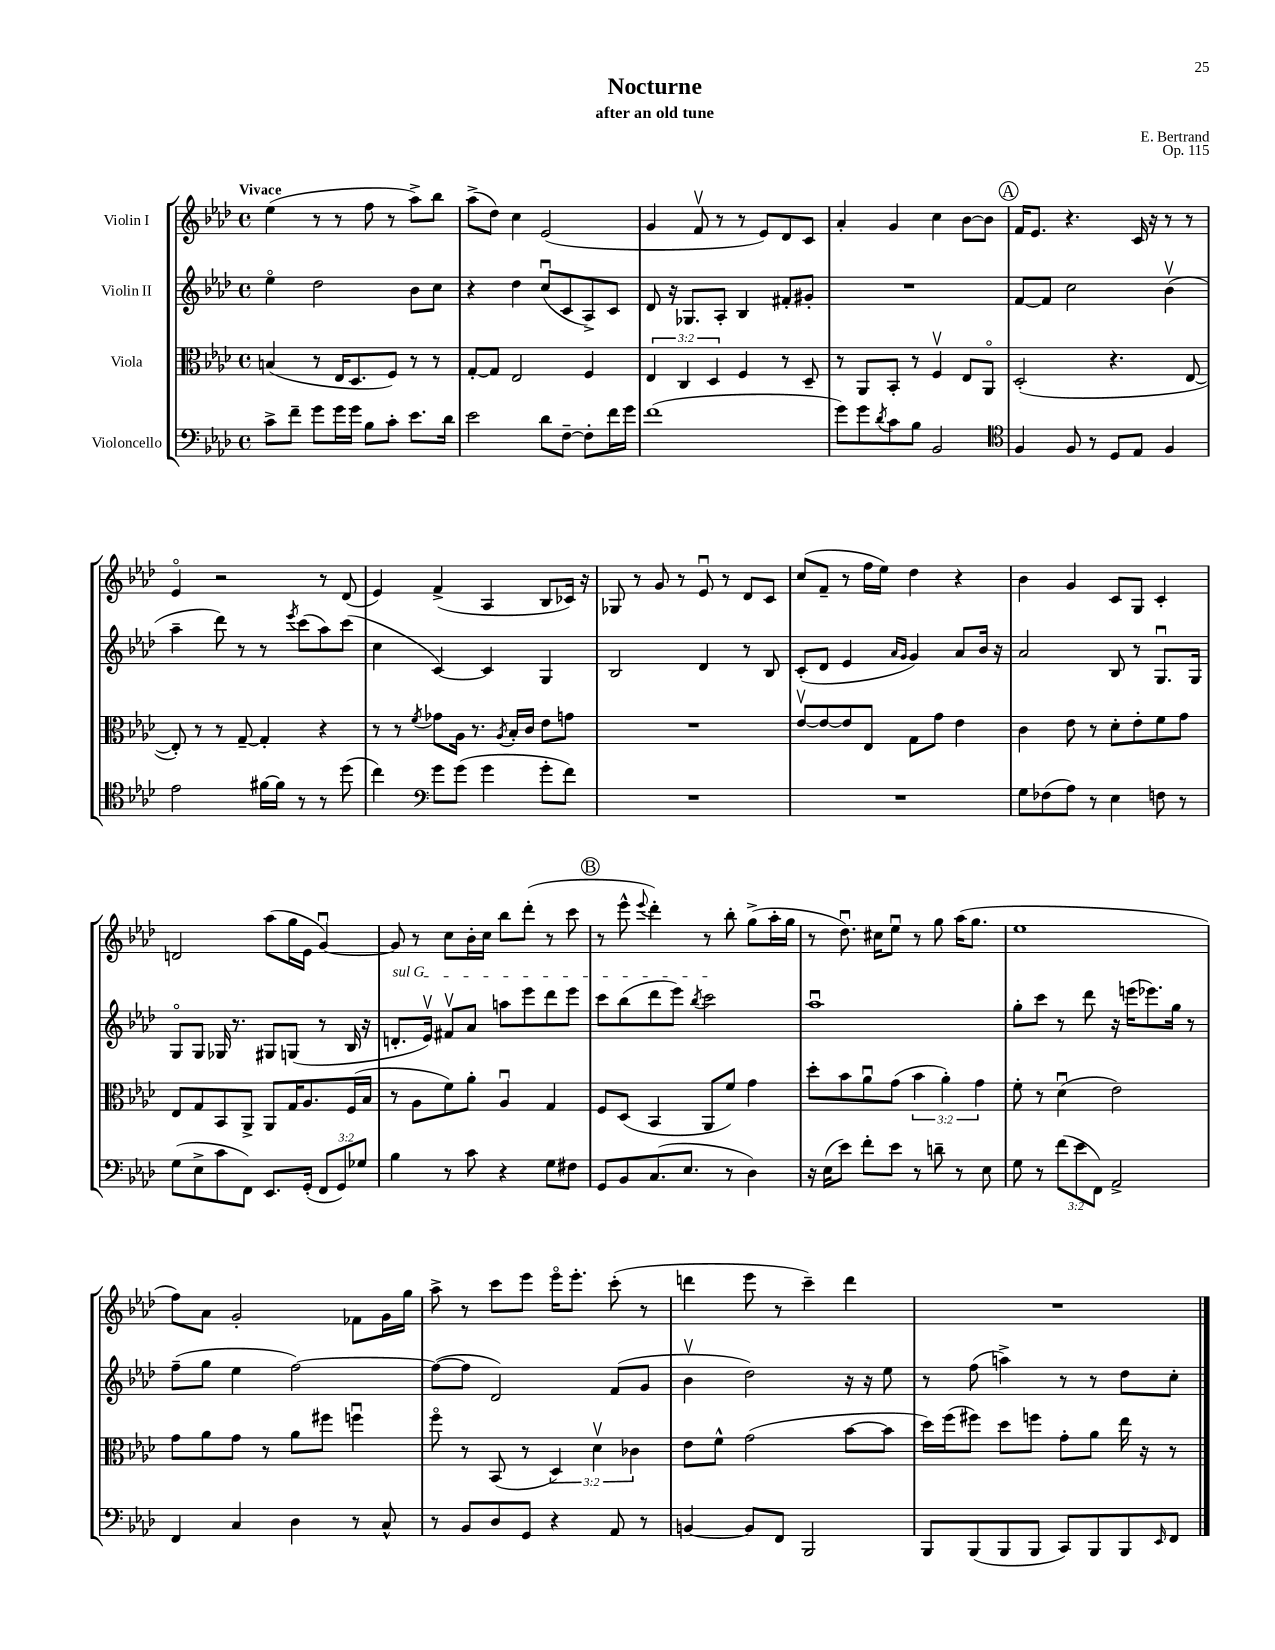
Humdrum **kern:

**kern	**kern	**kern	**kern
*staff4	*staff3	*staff2	*staff1
*clefF4	*clefC3	*clefG2	*clefG2
*k[b-e-a-d-]	*k[b-e-a-d-]	*k[b-e-a-d-]	*k[b-e-a-d-]
*M4/4	*M4/4	*M4/4	*M4/4
*met(c)	*met(c)	*met(c)	*met(c)
8c^\L	(4B/	4ee-o\	(4ee-\
8f~\J	.	.	.
8g\L	8r	2dd-\	8r
16g\L	16E-/LK	.	8r
16g\JJ	8.D-/	.	.
8B-\L	.	.	8ff\
8c'\J	8F/J)	.	8r
8.e-\L	8r	8b-\L	8aa-^\L)
.	8r	8cc\J	8bb-\J
16d-\Jk	.	.	.
=	=	=	=
2e-\	[8G'/L	4r	(8aa-^\L
.	8G/]J	.	8dd-\J)
.	2E-/	4dd-\	4cc\
8d-\L	.	(8ccu/L	(2e-/
[8F~\J	.	8c/	.
8F'\]L	4F/	8A-^/)	.
16f\L	.	8c/J	.
16g\JJ	.	.	.
=	=	=	=
(1f	6E-/	8d-/	4g/
.	.	16r	.
.	6C/	.	.
.	.	8.G-/L	.
.	.	.	8fv/
.	6D-/	.	.
.	.	8A-'/J	8r
.	4F/	4B-/	8r
.	.	.	8e-/L)
.	8r	8f#'/L	8d-/
.	8D-~/	8g#'/J	8c/J
=	=	=	=
8g\L)	8r	1r	4a-'/
8g\	8AA-/L	.	.
8qd-/	.	.	.
8c\	8BB-'/J	.	4g/
8B-\J	8r	.	.
2BB-/	4Fv/	.	4cc\
.	8E-/L	.	[8b-\L
.	8AA-o/J	.	8b-\]J
=	=	=	=
*clefC4	*	*	*
4F/	(2D-'/	[8f/L	16f/LK
.	.	.	8.e-/J
.	.	8f/]J	.
8F/	.	2cc\	4.r
8r	.	.	.
8D-/L	4.r	.	.
8E-/J	.	.	16c/
.	.	.	16r
4F/	.	(4b-v\	8r
.	[8E-/	.	8r
=	=	=	=
2e-\	8E-'/])	4aa-~\	4e-o/
.	8r	.	.
.	8r	8ddd-\)	2r
.	[8G~/	8r	.
[16f#\LL	4G'/]	8r	.
16f#\]JJ	.	.	.
.	.	8qeee-/	.
8r	.	(8ccc\L	.
8r	4r	8aa-\)	8r
(8dd-\	.	(8ccc\J	(8d-/
=	=	=	=
4cc\)	8r	4cc\	4e-/)
.	8r	.	.
*clefF4	*	*	*
.	8qf/	.	.
8g\L	8g-\L	[4c/)	(4f^/
(8g\J	16A-\Jk	.	.
.	8.r	.	.
4g\	.	4c/]	4A-/
.	8qA-/	.	.
.	16B-'/LL	.	.
.	16c/JJ	.	.
8g'\L	8e-\L	4G/	8B-/L
8f\J)	8g\J	.	16c-/Jk)
.	.	.	16r
=	=	=	=
1r	1r	2B-/	8G-/
.	.	.	8r
.	.	.	8g/
.	.	.	8r
.	.	4d-/	8e-u/
.	.	.	8r
.	.	8r	8d-/L
.	.	8B-/	8c/J
=	=	=	=
1r	[8e-v/L	(8c'/L	(8cc/L
.	8e-/_	8d-/J	8f~/J
.	8e-/]	4e-/	8r
.	8E-/J	.	16ff\LL
.	.	.	16ee-\JJ)
.	.	16qqa-/LL	.
.	.	16qqg/JJ	.
.	8G\L	4g/)	4dd-\
.	8g\J	.	.
.	4e-\	8a-/L	4r
.	.	16b-/Jk	.
.	.	16r	.
=	=	=	=
8G\L	4c\	2a-/	4b-\
(8F-\	.	.	.
8A-\J)	8e-\	.	4g/
8r	8r	.	.
4E-\	8d-'\L	8B-/	8c/L
.	8e-'\	8r	8G/J
8F\	8f\	8.Gu/L	4c'/
8r	8g\J	.	.
.	.	16G/Jk	.
=	=	=	=
(8G\L	8E-/L	8Go/L	2d/
8E-^\	8G/	8G/J	.
8c\	8BB-/	16G-/	.
.	.	8.r	.
8FF\J)	8AA-^/J	.	.
8.EE-/L	8AA-/L	8G#/L	(8aa-\L
.	16G/K	(8G/J	16gg\L
(16GG'/Jk	8.A-/	.	16e-\JJ
12FF/L	.	8r	[4gu/)
12GG/)	.	.	.
.	(16F/L	16B-/	.
12G-/J	.	.	.
.	16B-/JJ	16r	.
=	=	=	=
4B-\	8r	8.d'/L	8g/]
.	8A-\L	.	8r
.	.	16e-v/Jk)	.
8r	8f\)	8f#v/L	8cc\L
8c\	8a-'\J	8a-/J	16b-'\L
.	.	.	16cc\JJ
4r	4A-u/	8aa\L	8bb-\L
.	.	8eee-\	(8ddd-'\J
8G\L	4G/	8ddd-\	8r
8F#\J	.	8eee-\J	8ccc\
=	=	=	=
8GG/L	8F/L	8ccc\L	8r
8BB-/	(8D-/J	(8bb-\	8eee-^^\
.	.	.	8qqeee-/
(8.C/	4BB-/	8ddd-\	4ddd-'\)
.	.	8eee-\J)	.
8.E-/J	.	.	.
.	.	8qbb-/	.
.	8AA-/L	2ccc\	8r
8r	8f/J)	.	8bb-'\
4D-\)	4g\	.	(8gg^\L
.	.	.	16aa-'\L
.	.	.	16gg\JJ
=	=	=	=
16r	8dd-'\L	1aa-u	8r
(16E-\LK	.	.	.
8e-\J)	8b-\	.	8.dd-u\)
8f'\L	8a-u\	.	.
.	.	.	16cc#\LK
8e-\J	(8g\J	.	8ee-u\J
8r	6b-\	.	8r
8d~\	.	.	8gg\
.	6a-'\)	.	.
8r	.	.	(16aa-\LK
.	.	.	8.gg\J
.	6g\	.	.
8E-\	.	.	.
=	=	=	=
8G\	8f'\	8gg'\L	1ee-
8r	8r	8ccc\J	.
(12f\L	(4d-u\	8r	.
12e-\	.	.	.
.	.	8ddd-\	.
12FF\J)	.	.	.
2AA-^/	2e-\)	16r	.
.	.	(16eee\LK	.
.	.	8.eee-\)	.
.	.	16gg\Jk	.
.	.	8r	.
=	=	=	=
4FF/	8g\L	(8ff~\L	8ff\L)
.	8a-\	8gg\J	8a-\J
4C/	8g\J	4ee-\	2g'/
.	8r	.	.
4D-\	8a-\L	[2ff\)	.
.	8ff#\J	.	.
8r	4ffu\	.	8f-\L
8C^^/	.	.	16g\L
.	.	.	16gg\JJ
=	=	=	=
8r	8ffo\	(8ff\_L	8aa-^\
8BB-/L	8r	8ff\]J	8r
8D-/	(8BB-/	2d-/)	8ccc\L
8GG/J	8r	.	8eee-\J
4r	6D-/)	.	16eee-o\LK
.	.	.	8.eee-'\J
.	6d-v\	.	.
8AA-/	.	(8f/L	(8ccc'\
.	6c-\	.	.
8r	.	8g/J	8r
=	=	=	=
[4BB/	8e-\L	4b-v\	4ddd\
.	8f^^\J	.	.
8BB/]L	(2g\	2dd-\)	8eee-\
8FF/J	.	.	8r
2BBB-/	.	.	4ccc~\)
.	[8b-\L	16r	4ddd\
.	.	16r	.
.	8b-\]J	8ee-\	.
=	=	=	=
8BBB-/L	16dd-\LL)	8r	1r
.	(16ff\J	.	.
(8BBB-/	8ff#\J)	(8ff\	.
8BBB-/	8dd-\L	4aa^\)	.
8BBB-/J	8ff\J	.	.
8CC/L)	8g'\L	8r	.
8BBB-/	8a-\J	8r	.
8BBB-/	16ee-\	8dd-\L	.
.	16r	.	.
16qqEE-/	.	.	.
8FF/J	8r	8cc'\J	.
==	==	==	==
*-	*-	*-	*-
